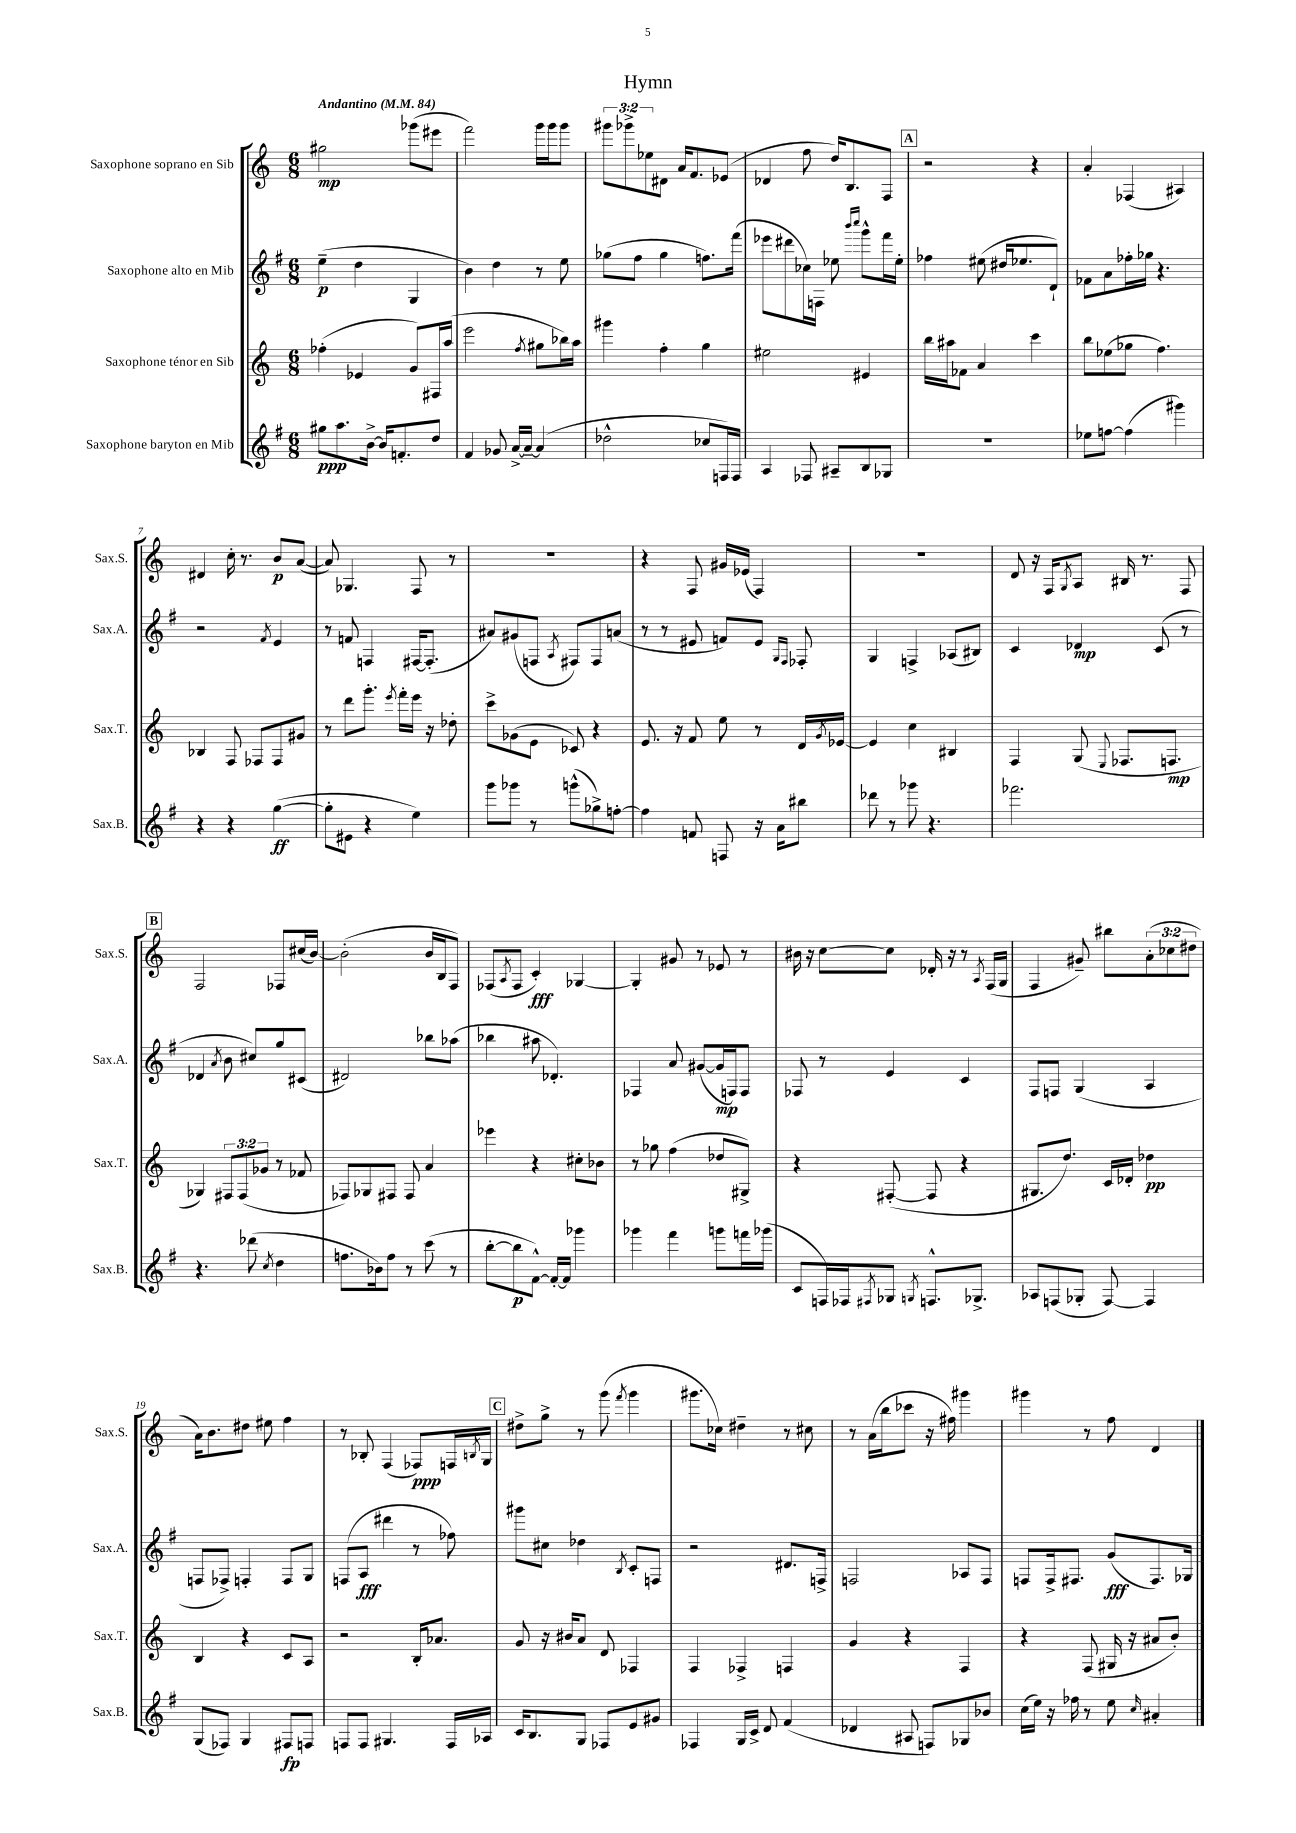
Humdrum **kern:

**kern	**kern	**kern	**kern
*staff4	*staff3	*staff2	*staff1
*clefG2	*clefG2	*clefG2	*clefG2
*k[f#]	*k[]	*k[f#]	*k[]
*M6/8	*M6/8	*M6/8	*M6/8
*MM84	*MM84	*MM84	*MM84
8gg#\L	(4ff-'\	(4ee~\	2gg#\
8.aa\	.	.	.
.	4e-/	4dd\	.
[16b^\Jk	.	.	.
16b/]LK	.	.	.
8.f'/	.	.	.
.	8g/L)	4G/	(8ggg-\L
8dd/J	16F#/L	.	8eee#\J
.	(16aa/JJ	.	.
=	=	=	=
4f#/	2eee\	4b\)	2fff\)
8g-/	.	4dd\	.
[16a^/LL	.	.	.
16a~/_JJ	.	.	.
.	8qff/	.	.
(4a/]	8gg#\L	8r	16ggg\LL
.	.	.	16ggg\J
.	16bb-\L)	8ee\	8ggg\J
.	16aa\JJ	.	.
=	=	=	=
2dd-^^\	4ggg#\	(8gg-\L	12ggg#\L
.	.	.	12ggg-^\
.	.	8ff#\J	.
.	.	.	12ee-\
.	4ff'\	4gg-\	8d#\J
.	.	.	16a/LK
.	.	.	8.f/
8cc-/L	4gg\	8.ff\L)	.
16F/L)	.	.	(8e-/J
16F/JJ	.	(16fff#\Jk	.
=	=	=	=
4A/	2ee#\	8eee-\L	4d-/
.	.	8ddd#\	.
8F-/	.	16cc-\L)	8ff\
.	.	16F\JJ	.
8A#~/L	.	8ee-\	16dd/LK)
.	.	.	8.B/
.	.	16qqbbb/LL	.
.	.	16qqcccc/JJ	.
8B/	4e#/	8ggg^^\L	.
8G-/J	.	16fff#\L	8F/J
.	.	16ee-'\JJ	.
=	=	=	=
2.r	16bb\LL	4ff-\	2r
.	16aa#\J	.	.
.	8f-\J	.	.
.	4a/	(8ee#\	.
.	.	16dd#/LK	.
.	.	8.ee-/	.
.	4ccc\	.	4r
.	.	8d`/J)	.
=	=	=	=
8ee-\L	8bb\L	8f-\L	4a'/
[8ff\J	(8ee-\	8a\	.
(4ff\]	8gg-\J	16ff-'\L	(4F-/
.	.	16gg-\JJ	.
.	4.ff\)	4.r	.
4ggg#\)	.	.	4A#/)
=	=	=	=
4r	4B-/	2r	4d#/
4r	8F/	.	16cc'\
.	.	.	8.r
.	8F-/L	.	.
.	.	8qf#/	.
([4gg\	8F-/	4e/	8b/L
.	8g#/J	.	([8a/J
=	=	=	=
8gg'\]L	8r	8r	8a/])
8e#\J	8ddd\L	8f/	4.G-/
4r	8.ggg'\J	4F/	.
.	8qeee/	.	.
.	16fff'\LL	.	.
4ee\)	16eee\JJ	[16F#/LK	8F/
.	16r	(8.F#'/]J	.
.	8dd-'\	.	8r
=	=	=	=
8ggg\L	8ccc^\L	8a#/L)	2.r
8ggg-\J	(8g-\	(8g#/	.
8r	8e\J	8F/J	.
.	.	8qA/	.
(8ggg^^\L	8c-/)	8F#/L)	.
8gg-^\)	4r	8F#/	.
[8ff'\J	.	(8a/J	.
=	=	=	=
4ff\]	8.e/	8r	4r
.	.	8r	.
.	16r	.	.
8f/	8f/	8e#/	8F/
8F/	8ee\	8f/L)	16g#/LL
.	.	.	(16e-/JJ
16r	8r	8e#/J	4F/)
16a\LK	.	.	.
.	.	16qqG/LL	.
.	.	16qqF#/JJ	.
8bb#\J	16d/LL	8F-'/	.
.	8qg/	.	.
.	[16e-/JJ	.	.
=	=	=	=
8ddd-\	4e-/]	4G/	2.r
8r	.	.	.
8ggg-\	4cc\	4F^/	.
4.r	.	.	.
.	4B#/	(8A-/L	.
.	.	8B#/J)	.
=	=	=	=
2.fff-\	4F/	4c/	8d/
.	.	.	16r
.	.	.	16F/LK
.	.	.	8qG/
.	(8G/	4d-/	8A/J
.	8qqE/	.	.
.	8.F-/L	.	16B#/
.	.	.	8.r
.	.	(8c/	.
.	8.F/J	.	.
.	.	8r	8F/
=	=	=	=
4.r	4G-/)	4d-/	2F/
.	.	8qa/	.
.	12F#/L	8b\	.
.	(12F#/	.	.
(8ddd-\	.	8cc#/L)	.
.	12g-/J	.	.
8qcc/	.	.	.
4dd\	8r	8gg/	8F-/L
.	8f-/	(8c#/J	(16cc#/L
.	.	.	[16b/JJ)
=	=	=	=
8.ff\L	8F-/L)	2d#/)	(2b'\]
.	8G-/	.	.
16b-\k)	.	.	.
8ff\J	8F#/J	.	.
8r	8F#/	.	.
(8ccc\	4a/	8bb-\L	16b/LL
.	.	.	16B/J
8r	.	(8aa-\J	8F/J)
=	=	=	=
[8bb'\L	4eee-\	4bb-\	(8F-/L
.	.	.	8qA/
8bb\]	.	.	8F-/J
[8f#^^\J)	4r	8aa#\	4c'/)
16f#'/_LL	.	4.d-'/)	.
16f#/]JJ	.	.	.
4ggg-\	8cc#'\L	.	[4G-/
.	8b-\J	.	.
=	=	=	=
4ggg-\	8r	4F-/	4G-'/]
.	8gg-\	.	.
4fff#\	(4ff\	8a/	8g#/
.	.	([8g#/L	8r
8ggg\L	8dd-/L	16g#/]L	8e-/
.	.	16F/J)	.
16fff\L	8G#^/J)	8F/J	8r
(16ggg-\JJ	.	.	.
=	=	=	=
8c/L	4r	8F-/	16b#\
.	.	.	16r
16F/L)	.	8r	[8cc\L
16F-/J	.	.	.
8qF#/	.	.	.
8G-/J	([8F#'/	4e/	8cc\]J
8qG/	.	.	.
8.F^^/L	8F#/]	.	16d-'/
.	.	.	16r
.	4r	4c/	8r
8.G-^/J	.	.	.
.	.	.	8qA/
.	.	.	(16F/LL
.	.	.	16G/JJ
=	=	=	=
8A-/L	8.G#/L	8F#/L	4F/
(8F/	.	8F/J	.
.	8.dd/J)	.	.
8G-'/J	.	(4G/	8g#~/)
[8F/)	16c/LL	.	8bb#\L
.	16d-'/JJ	.	.
4F/]	4dd-\	4A/	(12a'\
.	.	.	12cc-\
.	.	.	12dd#\J
=	=	=	=
(8G/L	4B/	8F/L	16a\LK)
.	.	.	8.b\
8F-/J)	.	8F-^/J)	.
4G/	4r	4F'/	8dd#\J
.	.	.	8ee#\
8F#/L	8c/L	8F/L	4ff\
8F/J	8A/J	8G/J	.
=	=	=	=
8F/L	2r	(8F/L	8r
8F/J	.	8A/J	8B-'/
4.G#/	.	4ddd#\	(4F/
.	16B'/LK	8r	8F-/L)
.	8.a-/J	.	.
16F/LL	.	8ff-\)	16F/L
.	.	.	8qB/
16A-/JJ	.	.	16G/JJ
=	=	=	=
16c/LK	8g/	8ggg#\L	8dd#^\L
8.B/	.	.	.
.	16r	8cc#\J	8gg^\J
.	16b#/LK	.	.
8G/J	8a/J	4dd-\	8r
8F-/L	8d/	.	(8ggg\
.	.	8qB/	8qfff/
8e/	4F-/	8c'/L	4ggg\
8g#/J	.	8F/J	.
=	=	=	=
4F-/	4F/	2r	8.ggg#\L
.	.	.	16cc-\Jk)
16G/LL	4F-^/	.	4dd#~\
16c^/JJ	.	.	.
8d/	.	.	.
(4f#/	4F/	8.d#/L	8r
.	.	.	8cc#\
.	.	16F^/Jk	.
=	=	=	=
4d-/	4g/	2F/	8r
.	.	.	(16a\LL
.	.	.	16bb\J
8A#/	4r	.	8ccc-\J
8F/L)	.	.	16r
.	.	.	16ff#\)
8G-/	4F/	8A-/L	4ggg#\
8b-/J	.	8F/J	.
=	=	=	=
(16cc\LL	4r	8F/L	4ggg#\
16ee\JJ)	.	.	.
16r	.	16F^/k	.
16ff-\	.	8.F#/J	.
8r	(8F/	.	8r
8ee\	16G#/	(8g/L	8ff\
.	16r	.	.
16qqcc/	.	.	.
4a#'/	8a#/L	8.F#/)	4d/
.	8b'/J)	.	.
.	.	16G-/Jk	.
==	==	==	==
*-	*-	*-	*-
